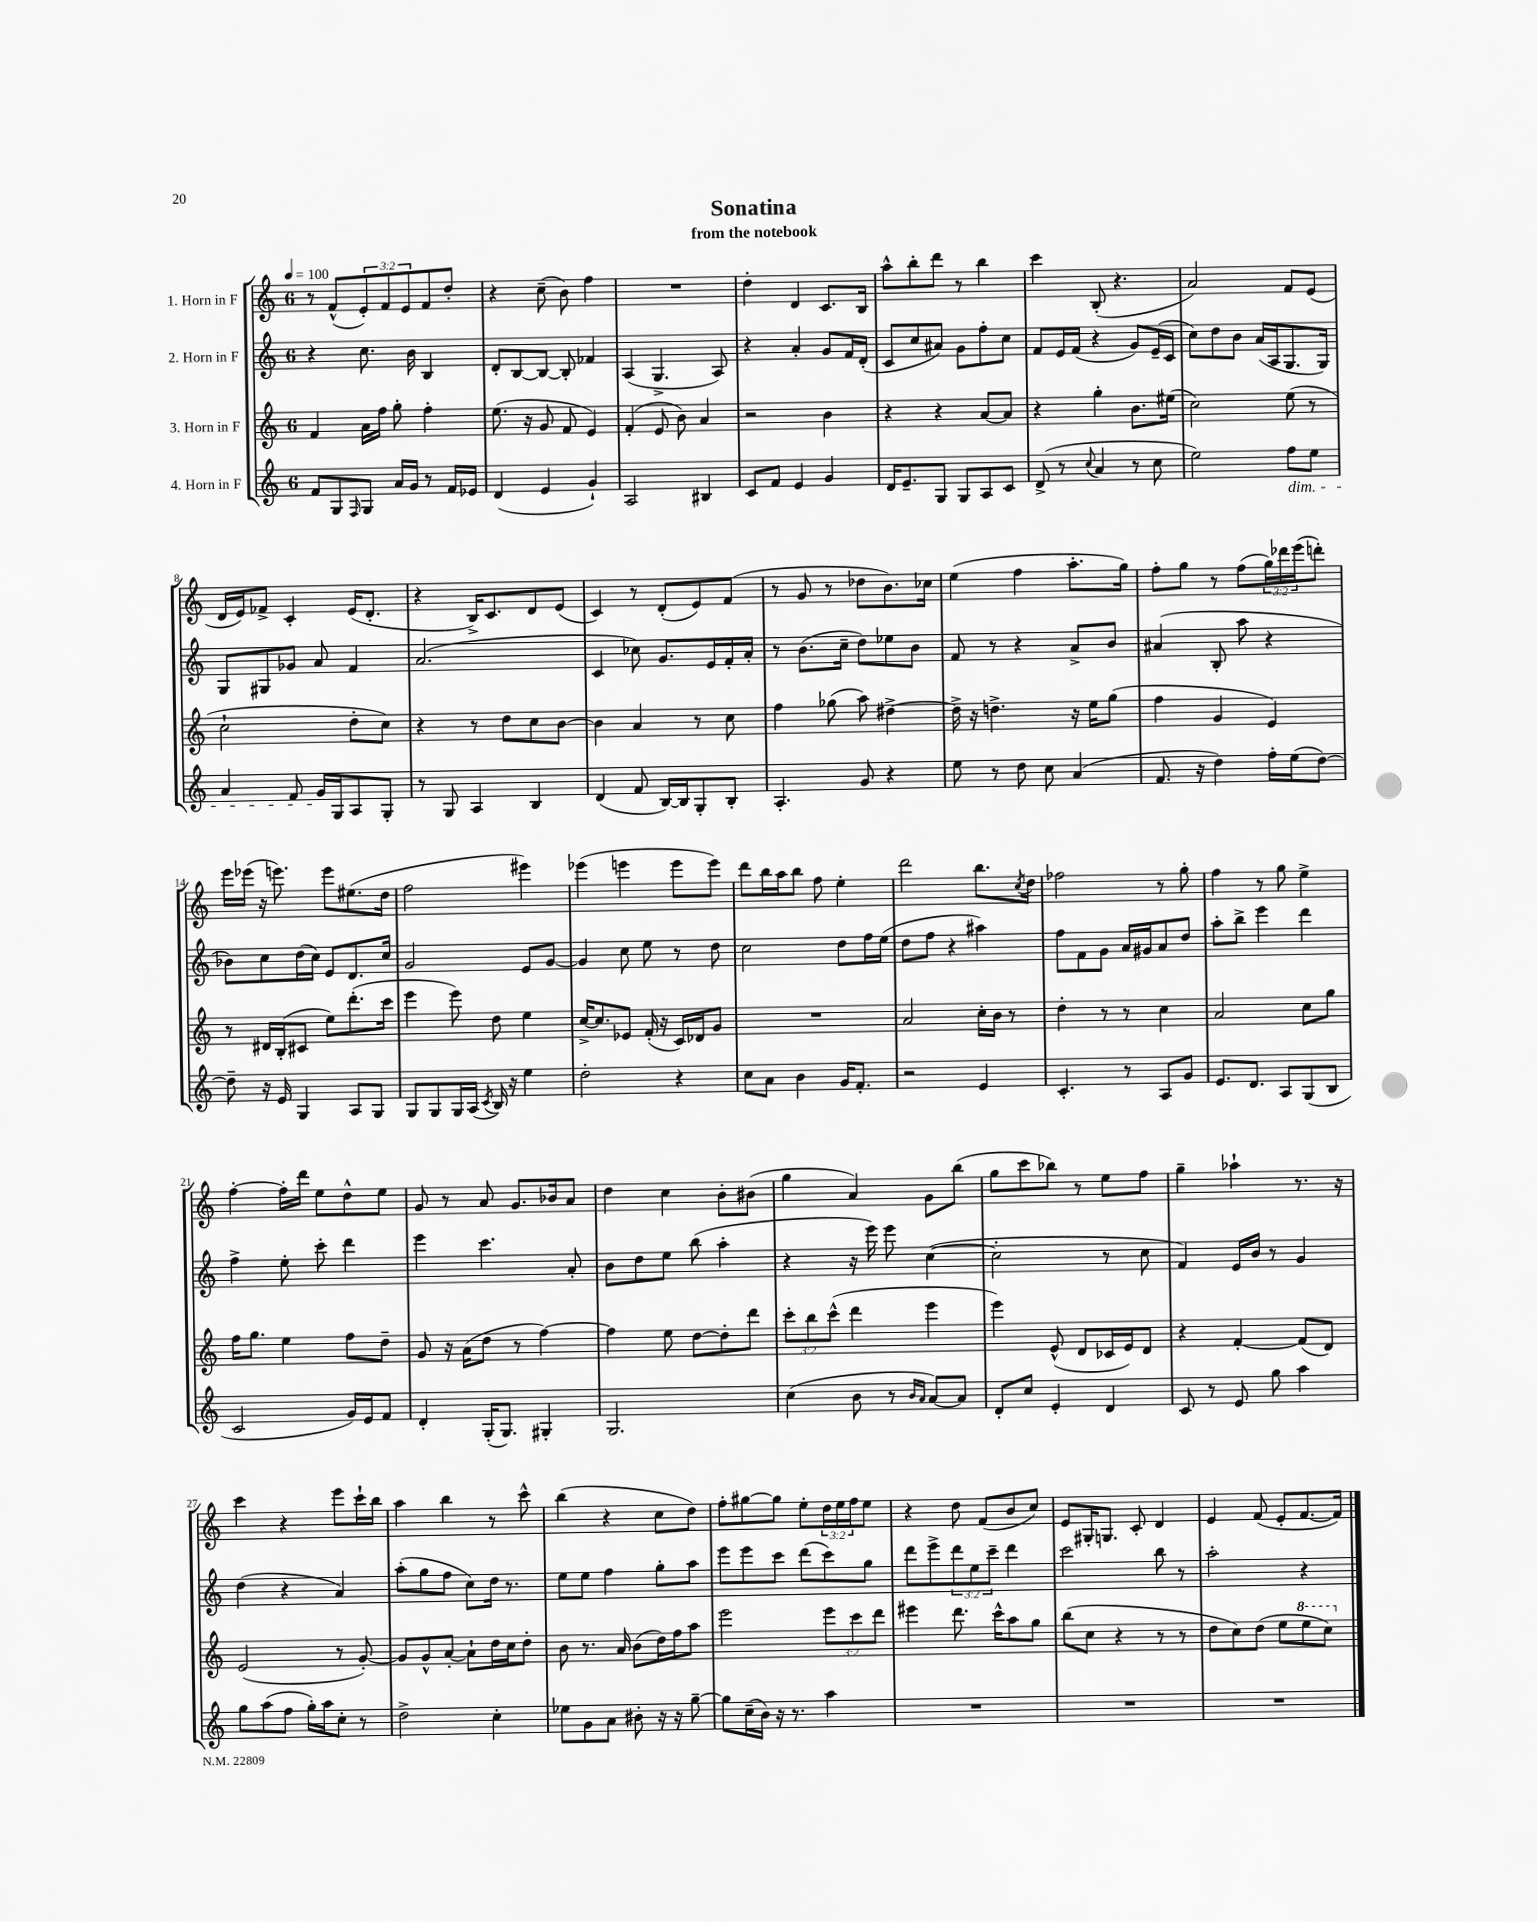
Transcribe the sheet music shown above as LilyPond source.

\header { title = "Sonatina" subtitle = "from the notebook" }
<<
\new StaffGroup <<
\new Staff = "s0" \with { instrumentName = "1. Horn in F" } {
    \clef treble \key c \major \once \override Staff.TimeSignature.style = #'single-digit \time 6/8 \override Staff.TupletNumber.text = #tuplet-number::calc-fraction-text \tempo 4 = 100
    r8 f'8-^( \tuplet 3/2 { e'8-.) f'8 e'8 } f'8 d''8-. |
    r4 c''8--( b'8) f''4 |
    R2. |
    d''4-. d'4 c'8. b16 |
    a''8-^ b''8-. d'''8 r8 b''4 |
    c'''4 b8-.( r4. |
    a'2) f'8 e'8( |
    d'16 e'16) fes'8-> c'4-. e'16( d'8.-. |
    r4 b16->) c'8. d'8 e'8( |
    c'4) r8 d'8-.( e'8) f'8( |
    r8 g'8 r8 des''8 b'8.) ces''16 |
    e''4( f''4 a''8.-. g''16) |
    f''8-. g''8 r8 f''8( \tuplet 3/2 { g''16) des'''16 e'''16( } d'''8-.) |
    e'''16 ees'''16( r16 e'''8.) e'''8 eis''8.( d''16 |
    f''2 eis'''4) |
    ees'''4( e'''4 e'''8 e'''8) |
    d'''8 b''16 a''16 b''8 f''8 e''4-. |
    d'''2 b''8. \acciaccatura { c''8 } d''16 |
    fes''2 r8 g''8-. |
    f''4 r8 g''8 e''4-> |
    f''4~-. f''16-. d'''16 e''8 d''8-^ e''8 |
    g'8 r8 a'8 g'8. bes'16 a'8 |
    d''4 c''4 b'8-. bis'8( |
    g''4 a'4) g'8 b''8( |
    g''8 c'''8 bes''8) r8 e''8 f''8 |
    g''4-- aes''4-! r8. r16 |
    c'''4 r4 e'''8 c'''16-! b''16 |
    a''4 b''4 r8 c'''8-^ |
    b''4( r4 c''8 d''8) |
    f''8-. gis''8~ gis''8 e''8-. \tuplet 3/2 { d''16 e''16 f''16 } e''8 |
    r4 d''8 f'8( b'8 c''8) |
    e'8 gis16-. g8. c'8-. d'4 |
    e'4 f'8( e'8-. f'8.~ f'16) \bar "|." |
}
\new Staff = "s1" \with { instrumentName = "2. Horn in F" } {
    \clef treble \key c \major \once \override Staff.TimeSignature.style = #'single-digit \time 6/8 \override Staff.TupletNumber.text = #tuplet-number::calc-fraction-text
    r4 c''8. b'16 b4 |
    d'8-. b8~ b8~ b8-. fes'4 |
    a4( g4.-> a8) |
    r4 a'4-. g'8 f'16 d'16-.( |
    c'8 c''8 ais'8) g'8 f''8-. c''8 |
    f'8 e'16 f'16( r4 g'8) e'16--( c'16 |
    c''8) d''8 b'8 a'16( a16 g8. g16) |
    g8 gis8 ges'8 a'8 f'4 |
    a'2.( |
    c'4 ces''8) g'8. e'16 f'16-. a'16-. |
    r8 b'8.( c''16-- d''8) ees''8 b'8 |
    f'8 r8 r4 a'8-> b'8 |
    ais'4( b8-. a''8 r4 |
    bes'8) c''8 d''16( c''16) e'8 d'8. c''16 |
    g'2 e'8 g'8~ |
    g'4 c''8 e''8 r8 d''8 |
    c''2 d''8 f''16 e''16( |
    d''8 f''8 r4 ais''4) |
    f''8 f'8 g'8 a'16 gis'16 a'8 d''8 |
    a''8-. b''8-> e'''4 d'''4 |
    f''4-> e''8-. c'''8-. d'''4 |
    e'''4 c'''4. a'8-. |
    b'8 d''8 e''8 b''8( a''4-. |
    r4 r16 e'''16) e'''8 c''4~( |
    c''2-. r8 c''8 |
    f'4) e'16 b'16 r8 g'4 |
    d''4( r4 a'4) |
    a''8-.( g''8 f''8 c''8) d''16 r8. |
    e''8 e''8 f''4 g''8-. a''8 |
    e'''8 e'''8 c'''8 d'''8( c'''8) g''8 |
    d'''8 e'''8-> \tuplet 3/2 { d'''8 e''8 c'''8-- } d'''4 |
    c'''2 b''8 r8 |
    a''2-. r4 \bar "|." |
}
\new Staff = "s2" \with { instrumentName = "3. Horn in F" } {
    \clef treble \key c \major \once \override Staff.TimeSignature.style = #'single-digit \time 6/8 \override Staff.TupletNumber.text = #tuplet-number::calc-fraction-text
    f'4 a'16 f''16 g''8-. f''4-. |
    e''8.( r16 g'8 f'8 e'4) |
    f'4-.( e'8 b'8) a'4 |
    r2 b'4 |
    r4 r4 a'8~ a'8 |
    r4 g''4-. b'8. eis''16( |
    c''2) e''8( r8 |
    c''2-! d''8-. c''8) |
    r4 r8 d''8 c''8 b'8~ |
    b'4 a'4 r8 c''8 |
    f''4 ges''8( a''8) dis''4~-> |
    dis''16-> r16 d''4.-> r16 e''16 g''8( |
    f''4 g'4 e'4) |
    r8 dis'16 b16-.( cis'8 e''8) d'''8.-.( c'''16 |
    e'''4 e'''8) d''8 e''4 |
    c''16~-> c''8. ees'8 f'16-.( r16 c'16) des'16 g'8 |
    R2. |
    a'2 c''16-. b'16 r8 |
    d''4-. r8 r8 c''4 |
    a'2 c''8 g''8 |
    f''16 g''8. e''4 f''8 d''8-- |
    g'8 r16 a'16( d''8 r8 f''4~) |
    f''4 e''8 d''8~ d''8-. d'''8 |
    \tuplet 3/2 { c'''8-. b''8 c'''8-^( } d'''4 e'''4 |
    e'''4) e'8-^( d'8 ces'16 e'16) d'8 |
    r4 f'4~-. f'8( d'8) |
    e'2( r8 g'8~-.) |
    g'8 g'8-^ a'8~-. a'8-! d''16 c''16 d''8-. |
    b'8 r8. a'16 b'8( d''16) f''16 a''8 |
    e'''2 \tuplet 3/2 { e'''8 c'''8 d'''8 } |
    eis'''4 d'''8. c'''16-^ a''8 g''8 |
    b''8( c''8 r4 r8 r8 |
    d''8 c''8) d''8( e''8 \ottava #1 e'''8 c'''8) \ottava #0 \bar "|." |
}
\new Staff = "s3" \with { instrumentName = "4. Horn in F" } {
    \clef treble \key c \major \once \override Staff.TimeSignature.style = #'single-digit \time 6/8
    f'8 g8 \grace { f16 } g8 a'16 g'16 r8 f'16 ees'16 |
    d'4( e'4 g'4-!) |
    a2 bis4 |
    c'8 f'8 e'4 g'4 |
    d'16 e'8.-- g8 g8 a8 c'8 |
    d'8->( r8 \appoggiatura { c''8 } a'4 r8 c''8 |
    e''2) f''8\dim e''8 |
    a'4 f'8 g'16\! g16 a8 g8-. |
    r8 g8 a4 b4 |
    d'4( f'8 b16~) b16 g8-. b8-. |
    a4.-. g'8 r4 |
    e''8 r8 d''8 c''8 a'4( |
    f'8. r16 d''4) f''16-. e''16( d''8~) |
    d''8-- r16 e'16 g4 a8 g8 |
    g8 g8 g16 a16( \acciaccatura { c'8 } b16) r16 e''4 |
    d''2-. r4 |
    c''8 a'8 b'4 g'16 f'8.-. |
    r2 e'4 |
    c'4.-. r8 a8 g'8 |
    e'8. d'8. a8 g8( b8 |
    c'2 g'16) e'16 f'8 |
    d'4-. g16-.( g8.) gis4-. |
    g2. |
    c''4( b'8 r8 \grace { b'16 a'16 } a'8~) a'8 |
    d'8-. c''8 e'4-. d'4 |
    c'8 r8 e'8 g''8 a''4 |
    g''8 a''8( f''8 g''16-.) a''16 c''8-. r8 |
    d''2-> c''4-. |
    ees''8 g'8 a'8 bis'8-. r16 r16 g''8~-- |
    g''8 c''16--( b'16) r16 r8. a''4 |
    R2. |
    R2. |
    R2. \bar "|." |
}
>>
>>
